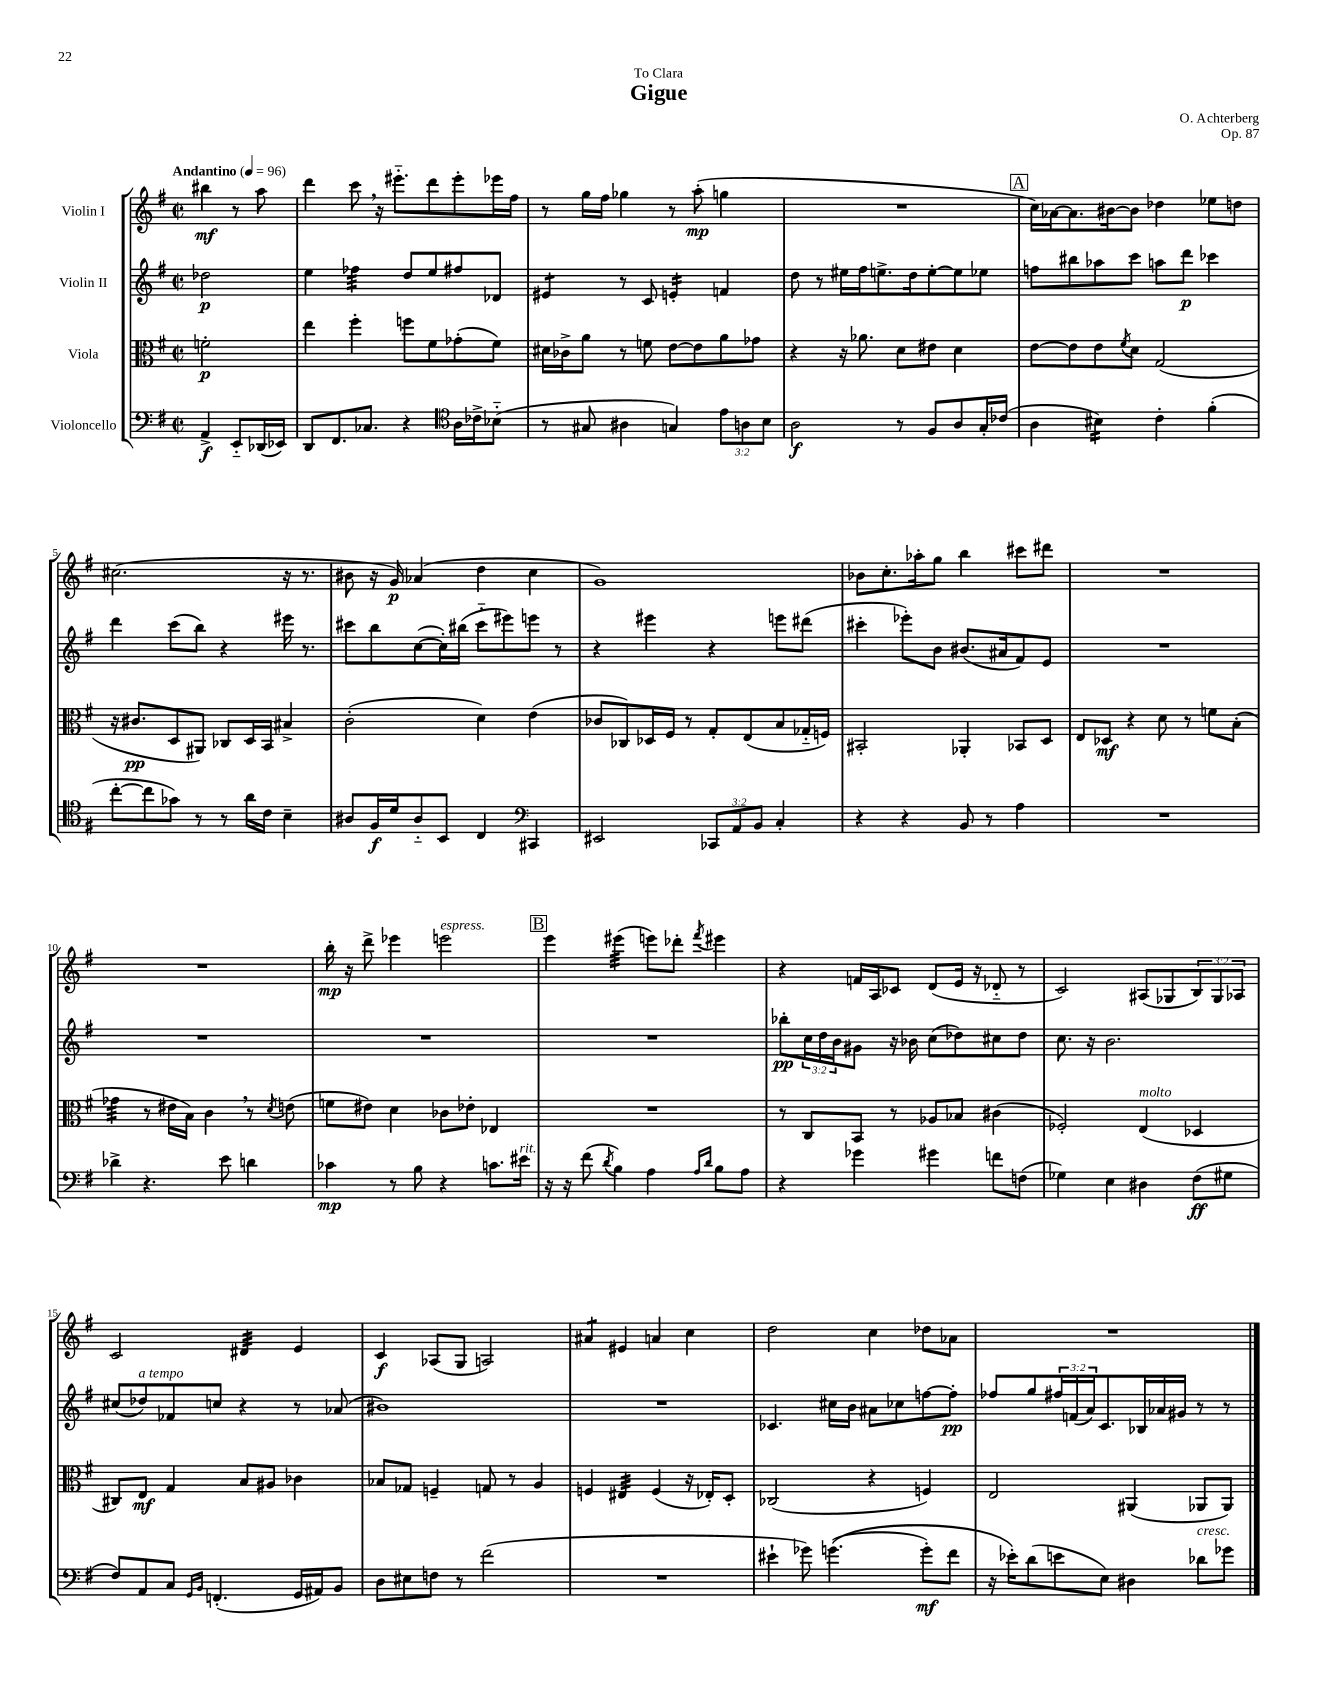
\header { title = "Gigue" composer = "O. Achterberg" dedication = "To Clara" opus = "Op. 87" }
<<
\new StaffGroup <<
\new Staff = "s0" \with { instrumentName = "Violin I" } {
    \clef treble \key g \major \defaultTimeSignature \time 2/2 \override Staff.TupletNumber.text = #tuplet-number::calc-fraction-text \partial 2 \tempo "Andantino" 4 = 96
    bis''4\mf r8 a''8 |
    d'''4 c'''8 \breathe r16 eis'''8.-_ d'''8 eis'''8-. ees'''16 fis''16 |
    r8 g''16 fis''16 ges''4 r8 a''8-.\mp( g''4 |
    R1 |
    \mark \markup { \box "A" } c''16) aes'16~ aes'8. bis'16~ bis'8 des''4 ees''8 d''8 |
    cis''2.( r16 r8. |
    bis'8 r16 g'16\p) aes'4( d''4 c''4 |
    g'1) |
    bes'8 c''8.-. aes''16-. g''8 b''4 cis'''8 dis'''8 |
    R1 |
    R1 |
    b''16-.\mp r16 d'''8-> ees'''4 e'''2^\markup { \italic "espress." } |
    \mark \markup { \box "B" } e'''4 eis'''4:32( e'''8) des'''8-. \acciaccatura { fis'''8 } eis'''4 |
    r4 f'16 a16 ces'8 d'8( e'16 r16 des'8-_ r8 |
    c'2) ais8( ges8 \tuplet 3/2 { b8) ges8 aes8 } |
    c'2 dis'4:32 e'4 |
    c'4\f aes8( g8 a2) |
    ais'4:8 eis'4 a'4 c''4 |
    d''2 c''4 des''8 aes'8 |
    R1 \bar "|." |
}
\new Staff = "s1" \with { instrumentName = "Violin II" } {
    \clef treble \key g \major \defaultTimeSignature \time 2/2 \override Staff.TupletNumber.text = #tuplet-number::calc-fraction-text \partial 2
    des''2\p |
    e''4 fes''4:32 d''8 e''8 fis''8 des'8 |
    eis'4:8 r8 c'8 e'4:16-. f'4 |
    d''8 r8 eis''16 fis''16 e''8.-> d''16 e''8~-. e''8 ees''8 |
    \mark \markup { \box "A" } f''8 bis''8 aes''8 c'''8 a''8 d'''8\p ces'''4 |
    d'''4 c'''8( b''8) r4 eis'''16 r8. |
    cis'''8 b''8 c''8~( c''16-.) bis''16( cis'''8-_ eis'''8) e'''8 r8 |
    r4 eis'''4 r4 e'''8 dis'''8( |
    cis'''4-. ees'''8-.) b'8 bis'8.( ais'16 fis'8) e'8 |
    R1 |
    R1 |
    R1 |
    \mark \markup { \box "B" } R1 |
    bes''8-.\pp \tuplet 3/2 { c''16 d''16 b'16 } gis'8 r16 bes'16 c''8( des''8) cis''8 des''8 |
    c''8. r16 b'2. |
    cis''8( des''8^\markup { \italic "a tempo" }) fes'8 c''8 r4 r8 aes'8( |
    bis'1) |
    R1 |
    ces'4. cis''16 b'16 ais'8 ces''8 f''8~ f''8-.\pp |
    fes''8 g''8 \tuplet 3/2 { fis''16 f'16( a'16) } c'8. bes16 aes'16 gis'16 r8 r8 \bar "|." |
}
\new Staff = "s2" \with { instrumentName = "Viola" } {
    \clef alto \key g \major \defaultTimeSignature \time 2/2 \partial 2
    f'2-.\p |
    e''4 fis''4-. f''8 fis'8 ges'8-.( fis'8) |
    dis'16 ces'16-> a'8 r8 f'8 e'8~ e'8 a'8 ges'8 |
    r4 r16 aes'8. d'8 eis'8 d'4 |
    \mark \markup { \box "A" } e'8~ e'8 e'8 \acciaccatura { fis'8 } d'8 g2( |
    r16 cis'8.\pp d8 ais,8) ces8 d16 b,16 bis4-> |
    c'2-.( d'4) e'4( |
    ces'8 ces8) des16 fis16 r8 g8-. e8( b8 ges16-_ f16) |
    bis,2-. aes,4-. bes,8 d8 |
    e8 des8\mf r4 d'8 r8 f'8 b8-.( |
    ges'4:32 r8 eis'16 b16) c'4 \breathe r8 \acciaccatura { d'8 } e'8( |
    f'8 eis'8) d'4 ces'8 ees'8-. ees4 |
    \mark \markup { \box "B" } R1 |
    r8 c8 b,8 r8 aes8 bes8 cis'4( |
    fes2-.) e4^\markup { \italic "molto" }( des4 |
    cis8) e8\mf g4 b8 ais8 ces'4 |
    bes8 ges8 f4-- g8 r8 a4 |
    f4 eis4:32 f4( r16 ees16-.) d8-. |
    ces2( r4 f4) |
    e2 ais,4( aes,8 aes,8) \bar "|." |
}
\new Staff = "s3" \with { instrumentName = "Violoncello" } {
    \clef bass \key g \major \defaultTimeSignature \time 2/2 \override Staff.TupletNumber.text = #tuplet-number::calc-fraction-text \partial 2
    a,4->\f e,8-_ des,16( ees,16) |
    d,8 fis,8. ces8. r4 \clef tenor a16 ces'16-> bes8-_( |
    r8 gis8 ais4 g4) \tuplet 3/2 { e'8 a8 b8 } |
    a2\f r8 fis8 a8 g16-. ces'16( |
    \mark \markup { \box "A" } a4 bis4:16) c'4-. fis'4-.( |
    c''8~-. c''8 ges'8) r8 r8 a'16 c'16 b4-- |
    ais8 fis16\f d'16 ais8-_ b,8 c4 \clef bass cis,4 |
    eis,2 \tuplet 3/2 { ces,8 a,8 b,8 } c4-. |
    r4 r4 b,8 r8 a4 |
    R1 |
    des'4-> r4. e'8 d'4 |
    ces'4\mp r8 b8 r4 c'8. eis'16^\markup { \italic "rit." } |
    \mark \markup { \box "B" } r16 r16 fis'8( \acciaccatura { d'8 } b4) a4 \grace { a16 d'16 } b8 a8 |
    r4 ges'4 gis'4 f'8 f8( |
    ges4) e4 dis4 fis8\ff( gis8 |
    fis8) a,8 c8 \grace { g,16 b,16 } f,4.-.( g,16 ais,16) b,8 |
    d8 eis8 f8 r8 fis'2( |
    R1 |
    eis'4-! ges'8) g'4.(\( g'8-.\mf) fis'8 |
    r16 ees'16-.\) d'8( e'8 e8) dis4 des'8^\markup { \italic "cresc." } ges'8 \bar "|." |
}
>>
>>
